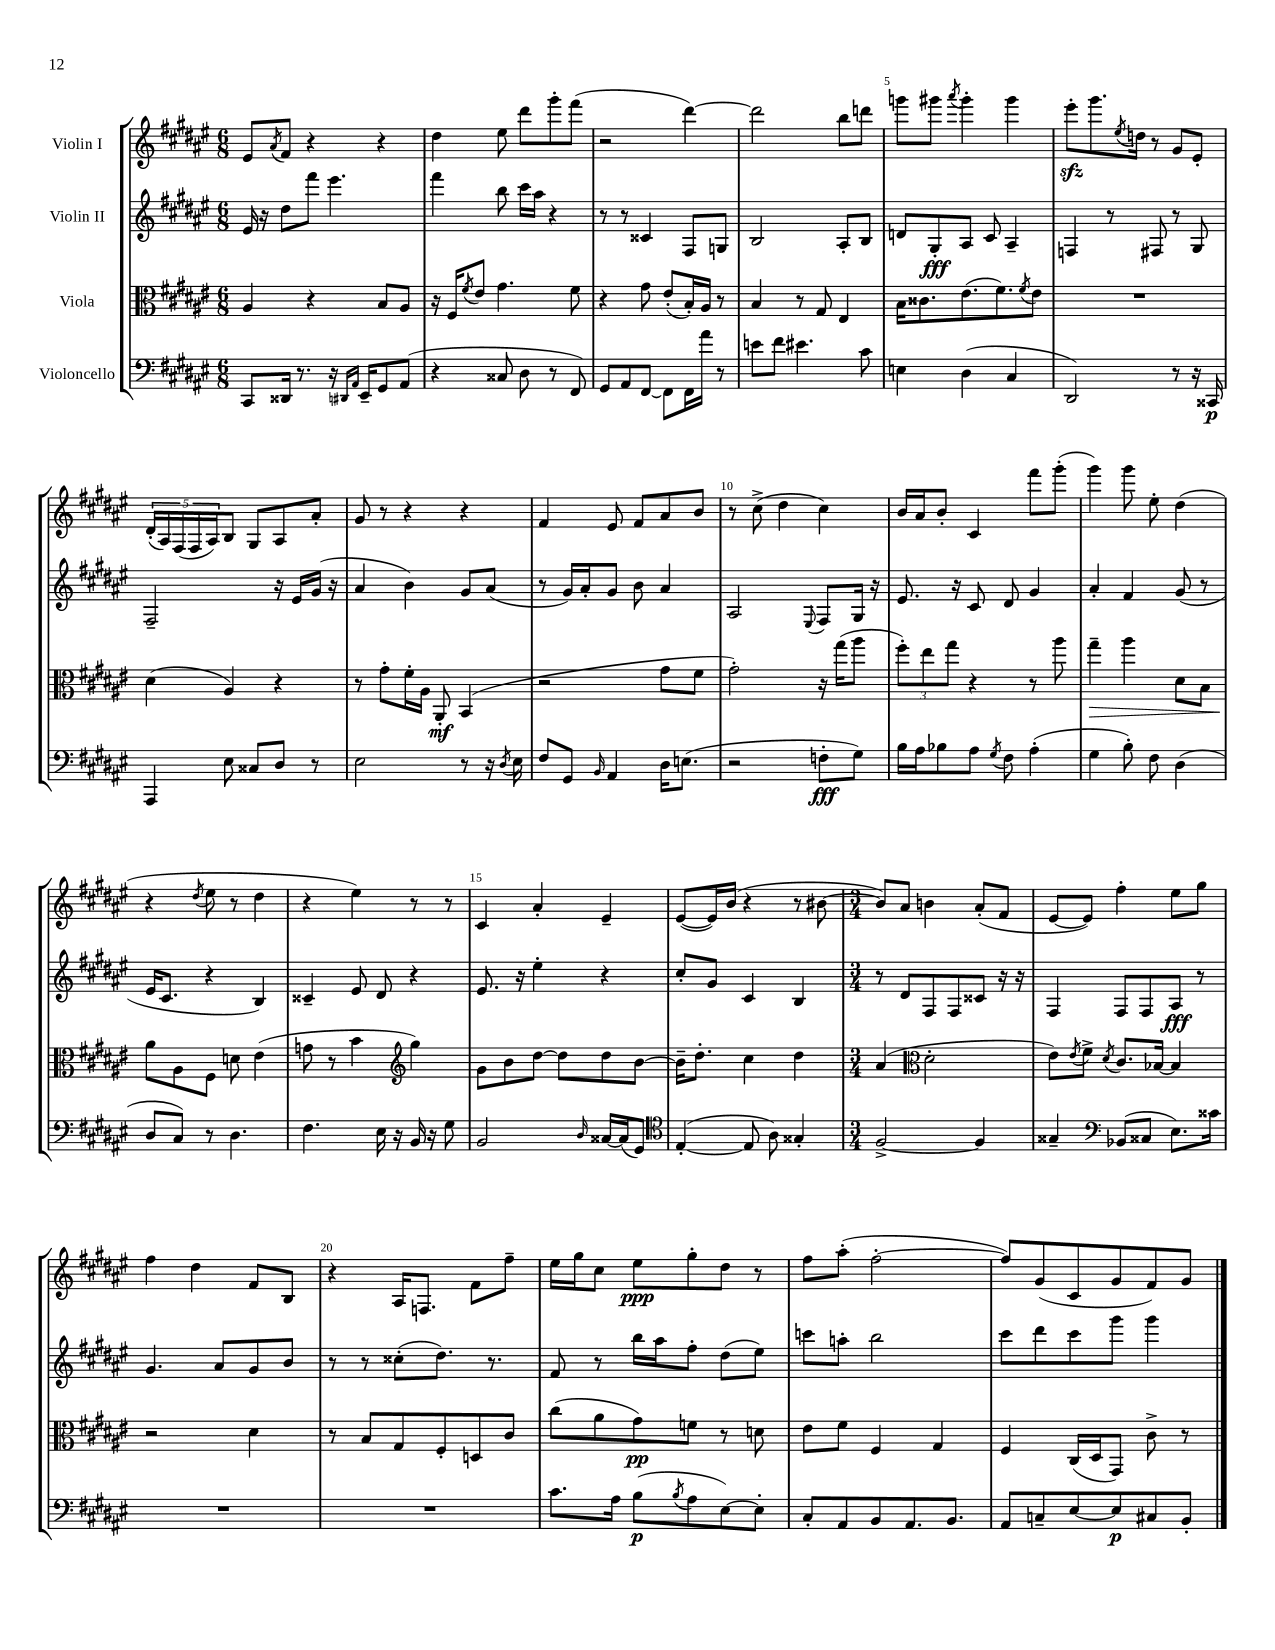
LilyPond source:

<<
\new StaffGroup <<
\new Staff = "s0" \with { instrumentName = "Violin I" } {
    \clef treble \key fis \major \numericTimeSignature \time 6/8
    eis'8 \acciaccatura { ais'8 } fis'8 r4 r4 |
    dis''4 eis''8 dis'''8 gis'''8-. fis'''8( |
    r2 dis'''4~) |
    dis'''2 b''8 d'''8 |
    g'''8 gis'''8 \acciaccatura { ais'''8 } gis'''4-. gis'''4 |
    eis'''8-.\sfz gis'''8. \acciaccatura { eis''8 } d''16 r8 gis'8 eis'8-. |
    \tuplet 5/4 { dis'16-.( ais16) fis16( fis16 ais16) } b8 gis8 ais8 ais'8-. |
    gis'8 r8 r4 r4 |
    fis'4 eis'8 fis'8 ais'8 b'8 |
    r8 cis''8->( dis''4 cis''4) |
    b'16 ais'16 b'8-. cis'4 fis'''8 gis'''8-.( |
    gis'''4) gis'''8 eis''8-. dis''4( |
    r4 \acciaccatura { dis''8 } eis''8 r8 dis''4 |
    r4 eis''4) r8 r8 |
    cis'4 ais'4-. eis'4-- |
    eis'8~( eis'16) b'16( r4 r8 bis'8~ |
    \numericTimeSignature \time 3/4 bis'8) ais'8 b'4 ais'8-.( fis'8 |
    eis'8~ eis'8) fis''4-. eis''8 gis''8 |
    fis''4 dis''4 fis'8 b8 |
    r4 ais16 f8. fis'8 fis''8-- |
    eis''16 gis''16 cis''8 eis''8\ppp gis''8-. dis''8 r8 |
    fis''8 ais''8-.( fis''2~-. |
    fis''8) gis'8( cis'8 gis'8 fis'8) gis'8 \bar "|." |
}
\new Staff = "s1" \with { instrumentName = "Violin II" } {
    \clef treble \key fis \major \numericTimeSignature \time 6/8
    eis'16 r16 dis''8 fis'''8 eis'''4. |
    fis'''4 b''8 cis'''16 ais''16 r4 |
    r8 r8 cisis'4 fis8 g8 |
    b2 ais8-. b8 |
    d'8 gis8-.\fff ais8 cis'8 ais4-- |
    f4 r8 fis8 r8 gis8 |
    fis2-- r16 eis'16 gis'16( r16 |
    ais'4 b'4) gis'8 ais'8( |
    r8 gis'16) ais'16-. gis'8 b'8 ais'4 |
    ais2 \appoggiatura { eis8 } fis8 gis16 r16 |
    eis'8. r16 cis'8 dis'8 gis'4 |
    ais'4-. fis'4 gis'8( r8 |
    eis'16 cis'8. r4 b4) |
    cisis'4-- eis'8 dis'8 r4 |
    eis'8. r16 eis''4-. r4 |
    cis''8-. gis'8 cis'4 b4 |
    \numericTimeSignature \time 3/4 r8 dis'8 fis8 fis8 cisis'8 r16 r16 |
    fis4 fis8 fis8 ais8\fff r8 |
    gis'4. ais'8 gis'8 b'8 |
    r8 r8 cisis''8-.( dis''8.) r8. |
    fis'8 r8 b''16 ais''16 fis''8-. dis''8( eis''8) |
    c'''8 a''8-. b''2 |
    cis'''8 dis'''8 cis'''8 gis'''8 gis'''4 \bar "|." |
}
\new Staff = "s2" \with { instrumentName = "Viola" } {
    \clef alto \key fis \major \numericTimeSignature \time 6/8
    ais4 r4 b8 ais8 |
    r16 fis16 \acciaccatura { fis'8 } eis'8 gis'4. fis'8 |
    r4 gis'8 eis'8-.( b16-.) ais16 r8 |
    b4 r8 gis8 eis4 |
    b16 cisis'8. eis'8.( fis'8.) \acciaccatura { fis'8 } eis'8 |
    R2. |
    dis'4( ais4) r4 |
    r8 gis'8-. fis'16-. ais16 ais,8-.\mf b,4( |
    r2 gis'8 fis'8 |
    gis'2-.) r16 gis''16( ais''8 |
    \tuplet 3/2 { fis''8-.) eis''8 gis''8 } r4 r8 ais''8 |
    gis''4--\> ais''4 dis'8 b8 |
    ais'8\! ais8 fis8 d'8 eis'4( |
    g'8 r8 b'4 \clef treble gis''4) |
    gis'8 b'8 dis''8~ dis''8 dis''8 b'8~ |
    b'16-- dis''8.-. cis''4 dis''4 |
    \numericTimeSignature \time 3/4 ais'4( \clef alto dis'2-. |
    eis'8) \acciaccatura { eis'8 } fis'8-> \acciaccatura { dis'8 } cis'8. bes16~ bes4 |
    r2 dis'4 |
    r8 b8 gis8 fis8-. d8 cis'8 |
    cis''8( ais'8 gis'8\pp) f'8 r8 d'8 |
    eis'8 fis'8 fis4 gis4 |
    fis4 cis16( dis16 gis,8) cis'8-> r8 \bar "|." |
}
\new Staff = "s3" \with { instrumentName = "Violoncello" } {
    \clef bass \key fis \major \numericTimeSignature \time 6/8
    cis,8 disis,16 r8. r16 \grace { dis,16 ais,16 } eis,16-- gis,8 ais,8( |
    r4 cisis8 dis8 r8 fis,8) |
    gis,8 ais,8 fis,8~ fis,8 fis,16 ais'16 r8 |
    e'8 fis'8 eis'4. cis'8 |
    e4 dis4( cis4 |
    dis,2) r8 r16 cisis,16\p |
    ais,,4 eis8 cisis8 dis8 r8 |
    eis2 r8 r16 \acciaccatura { dis8 } eis16 |
    fis8 gis,8 \grace { b,16 } ais,4 dis16 e8.( |
    r2 f8-.\fff gis8) |
    b16 ais16 bes8 ais8 \acciaccatura { gis8 } fis8 ais4-.( |
    gis4 b8-.) fis8 dis4( |
    dis8 cis8) r8 dis4. |
    fis4. eis16 r16 b,16 r16 gis8 |
    b,2 \grace { dis16 } cisis16~ cisis16( gis,8) |
    \clef tenor eis4~-.( eis8 ais8) gisis4-. |
    \numericTimeSignature \time 3/4 fis2~-> fis4 |
    gisis4-- \clef bass bes,8( cisis8 eis8.) cisis'16 |
    R2. |
    R2. |
    cis'8. ais16 b8\p( \acciaccatura { b8 } ais8 eis8~) eis8-. |
    cis8-. ais,8 b,8 ais,8. b,8. |
    ais,8 c8-- eis8~ eis8\p cis8 b,8-. \bar "|." |
}
>>
>>
\layout { \context { \Score \override BarNumber.break-visibility = ##(#f #t #t) barNumberVisibility = #(every-nth-bar-number-visible 5) } }
